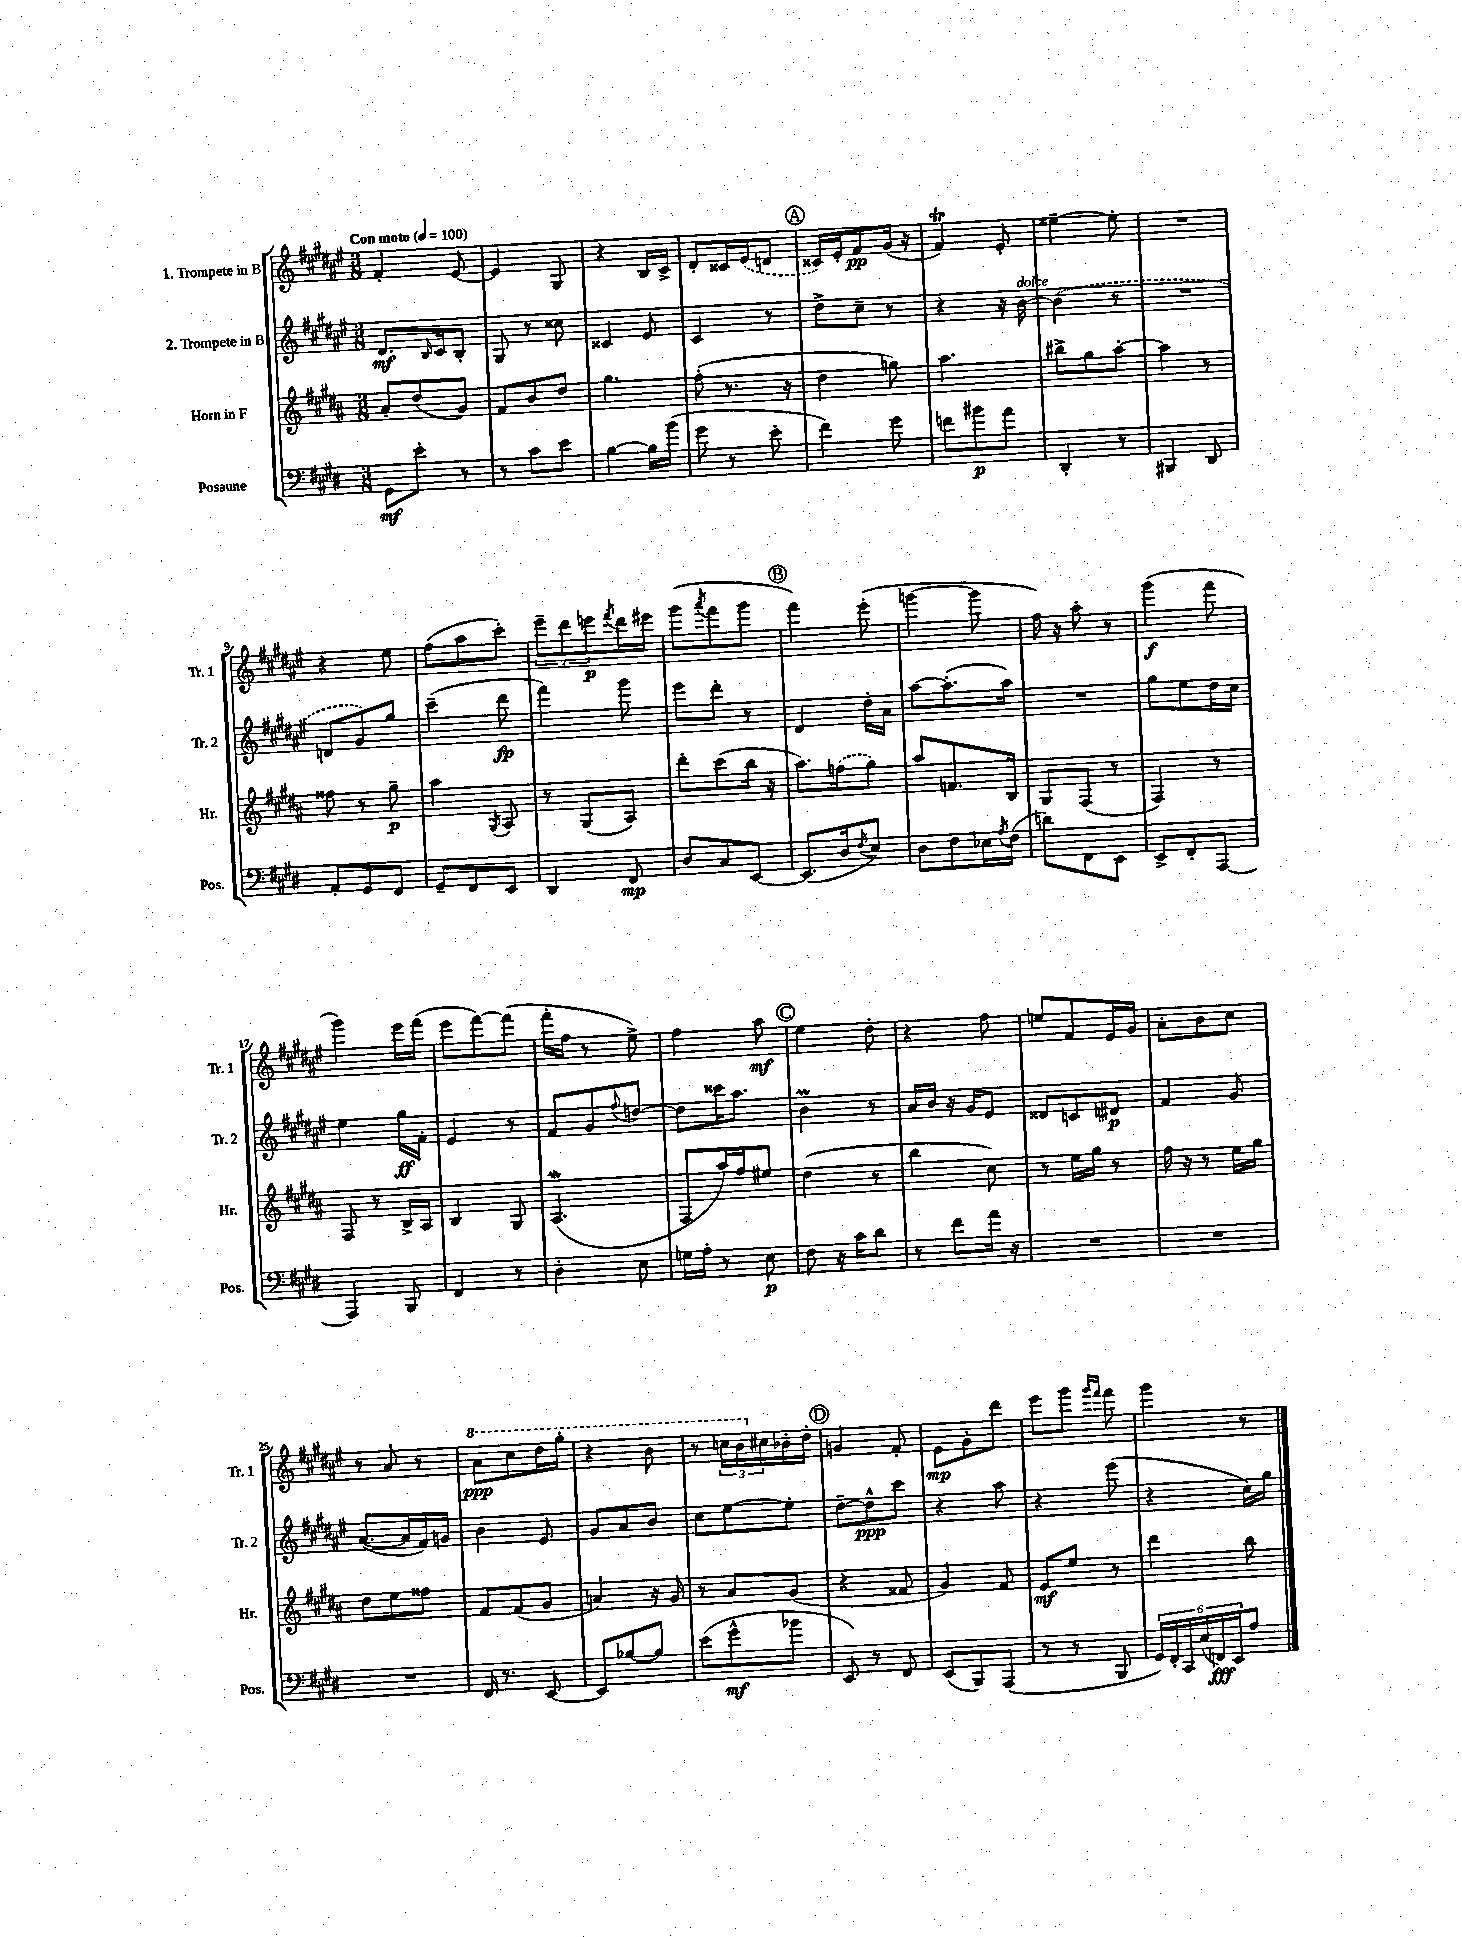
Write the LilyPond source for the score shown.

<<
\new StaffGroup <<
\new Staff = "s0" \with { instrumentName = "1. Trompete in B" shortInstrumentName = "Tr. 1" } {
    \clef treble \key fis \major \numericTimeSignature \time 3/8 \tempo "Con moto" 4 = 100
    fis'4-. eis'8~ |
    eis'4 gis8 |
    r4 b16 cis'16-> |
    dis'8-. cisis'16 \once \slurDashed eis'16( d'8 |
    \mark \markup { \circle "A" } cisis'16) eis'16-. fis'8\pp gis'16( r16 |
    fis'4\trill) eis'8-. |
    eisis''4~-- eisis''8-. |
    R4. |
    r4 eis''8 |
    fis''8( ais''8 cis'''8-.) |
    \tuplet 3/2 { eis'''8-- dis'''8 e'''8\p } \acciaccatura { fis'''8 } dis'''16 eis'''16 |
    gis'''8( \acciaccatura { ais'''8 } fis'''8 gis'''8 |
    \mark \markup { \circle "B" } fis'''4) eis'''8-.( |
    g'''4~ g'''8 |
    fis''16) r16 ais''8-. r8 |
    gis'''4\f( fis'''8 |
    gis'''4) eis'''16 fis'''16( |
    eis'''8 fis'''8~) fis'''8( |
    fis'''16-. fis''16 r8 eis''8->) |
    fis''4 ais''8\mf |
    \mark \markup { \circle "C" } eis''4 dis''8-. |
    r4 fis''8 |
    e''8 fis'8 eis'16 gis'16 |
    ais'8-. b'8 cis''8 |
    r8 ais'8 r8 |
    \ottava #1 ais''8\ppp cis'''8 dis'''16 gis'''16-. |
    r4 b''8 |
    r8 \tuplet 3/2 { c'''16 b''16 \ottava #0 cis''!16 } bes'16-. dis''16-. |
    \mark \markup { \circle "D" } g'4 fis'8-. |
    eis'8\mp gis'8-. dis'''8 |
    eis'''8 gis'''8 \grace { gis'''16 fis'''16 } fis'''8 |
    gis'''4 r8 \bar "|." |
}
\new Staff = "s1" \with { instrumentName = "2. Trompete in B" shortInstrumentName = "Tr. 2" } {
    \clef treble \key fis \major \numericTimeSignature \time 3/8
    dis'8.\mf \grace { b16 } cis'16 b8-. |
    gis8 r8 cisis''8 |
    cisis'4 eis'8 |
    cis'4 r8 |
    \mark \markup { \circle "A" } dis''8-> cis''8-- r8 |
    r4 r16 b'16~^\markup { \italic "dolce" } |
    \once \slurDashed b'4( r8 |
    R4. |
    d'8 gis'8) gis''8 |
    cis'''4--( dis'''8\fp |
    fis'''4) gis'''8 |
    eis'''8 dis'''8-. r8 |
    \mark \markup { \circle "B" } dis'4 dis''16-. ais'16 |
    ais''8~ ais''8.-.( ais''16) |
    R4. |
    gis''8 eis''8 dis''16 cis''16 |
    eis''4 gis''16\ff fis'16-. |
    eis'4 r8 |
    fis'8 gis'8 \appoggiatura { fis''8 } d''8~ |
    d''8 cisis'''16 ais''8. |
    \mark \markup { \circle "C" } b'4\prall r8 |
    ais'16 b'16 r16 gis'16 eis'8 |
    disis'8 c'8 dis'8\p |
    fis'4 gis'8 |
    ais'8.~( ais'16 fis'16) g'16 |
    b'4 eis'8 |
    gis'8 ais'8 b'8 |
    cis''8 eis''8~ eis''8-. |
    \mark \markup { \circle "D" } dis''8~-- dis''8-^\ppp cis'''8 |
    r4 ais''8 |
    r4 eis'''8( |
    r4 cis''16) gis''16 \bar "|." |
}
\new Staff = "s2" \with { instrumentName = "Horn in F" shortInstrumentName = "Hr." } {
    \clef treble \key b \major \numericTimeSignature \time 3/8
    ais'8-. dis''8( gis'8) |
    fis'8 b'8 dis''8 |
    gis''4. |
    fis''8-.( r8. r16 |
    \mark \markup { \circle "A" } dis''4 g''8) |
    ais''4. |
    bis''8-> gis''8 ais''8~-. |
    ais''4 r8 |
    fisis''8 r8 gis''8--\p |
    ais''4 \acciaccatura { gis8 } ais8 |
    r8 gis8( ais8) |
    dis'''8-. cis'''8( b''16 r16 |
    \mark \markup { \circle "B" } ais''8.) \once \slurDashed f''16( gis''8) |
    ais''8 f'8. b16 |
    gis8 fis8( r8 |
    fis4) r8 |
    fis8 r8 b16-> ais16 |
    b4 gis8 |
    ais4.\mordent( |
    fis8 ais''16) fis''16 eis''8 |
    \mark \markup { \circle "C" } dis''4( r8 |
    b''4 cis''8) |
    r8 e''16 gis''16 r8 |
    fis''16 r16 r8 e''16 gis''16 |
    dis''8 e''8 fisis''8 |
    fis'8 fis'8( gis'8 |
    a'4) r16 gis'16 |
    r8 ais'8 gis'8( |
    \mark \markup { \circle "D" } r4 fisis'8 |
    gis'4) fis'8 |
    e'8\mf e''8 r8 |
    dis'''4 b''8 \bar "|." |
}
\new Staff = "s3" \with { instrumentName = "Posaune" shortInstrumentName = "Pos." } {
    \clef bass \key e \major \numericTimeSignature \time 3/8
    gis,8\mf e'8-. r8 |
    r8 cis'8 e'8 |
    b4~ b16 b'16( |
    gis'8 r8 e'8-. |
    \mark \markup { \circle "A" } fis'4) gis'8 |
    f'8 bis'8\p a'8 |
    dis,4-. r8 |
    bis,,4 dis,8 |
    a,8-. gis,8 fis,8 |
    gis,8-- fis,8 e,8 |
    dis,4 fis,8\mp |
    dis8 cis8 e,8~ |
    \mark \markup { \circle "B" } e,8.( dis16 \acciaccatura { fis8 } e8) |
    dis8 fis8 ees16 \acciaccatura { a8 } fis16( |
    d'8) fis,8 e,8 |
    e,8-> fis,8-. a,,8~ |
    a,,4 b,,8 |
    fis,4 r8 |
    dis4-. e8 |
    g16 a16-. r8 e8\p |
    \mark \markup { \circle "C" } fis8 r16 cis'16 dis'8 |
    r8 fis'8 a'16 r16 |
    R4. |
    R4. |
    R4. |
    fis,16 r8. e,8~ |
    e,8 bes8~ bes8 |
    e'8( gis'8-^\mf bes'8 |
    \mark \markup { \circle "D" } e,8) r8 fis,8 |
    e,8( b,,8) a,,8( |
    r8 r8 b,,8 |
    \tuplet 6/4 { gis,16) fis,16-. cis,16 e16( f,16\fff) e,16 } a8 \bar "|." |
}
>>
>>
